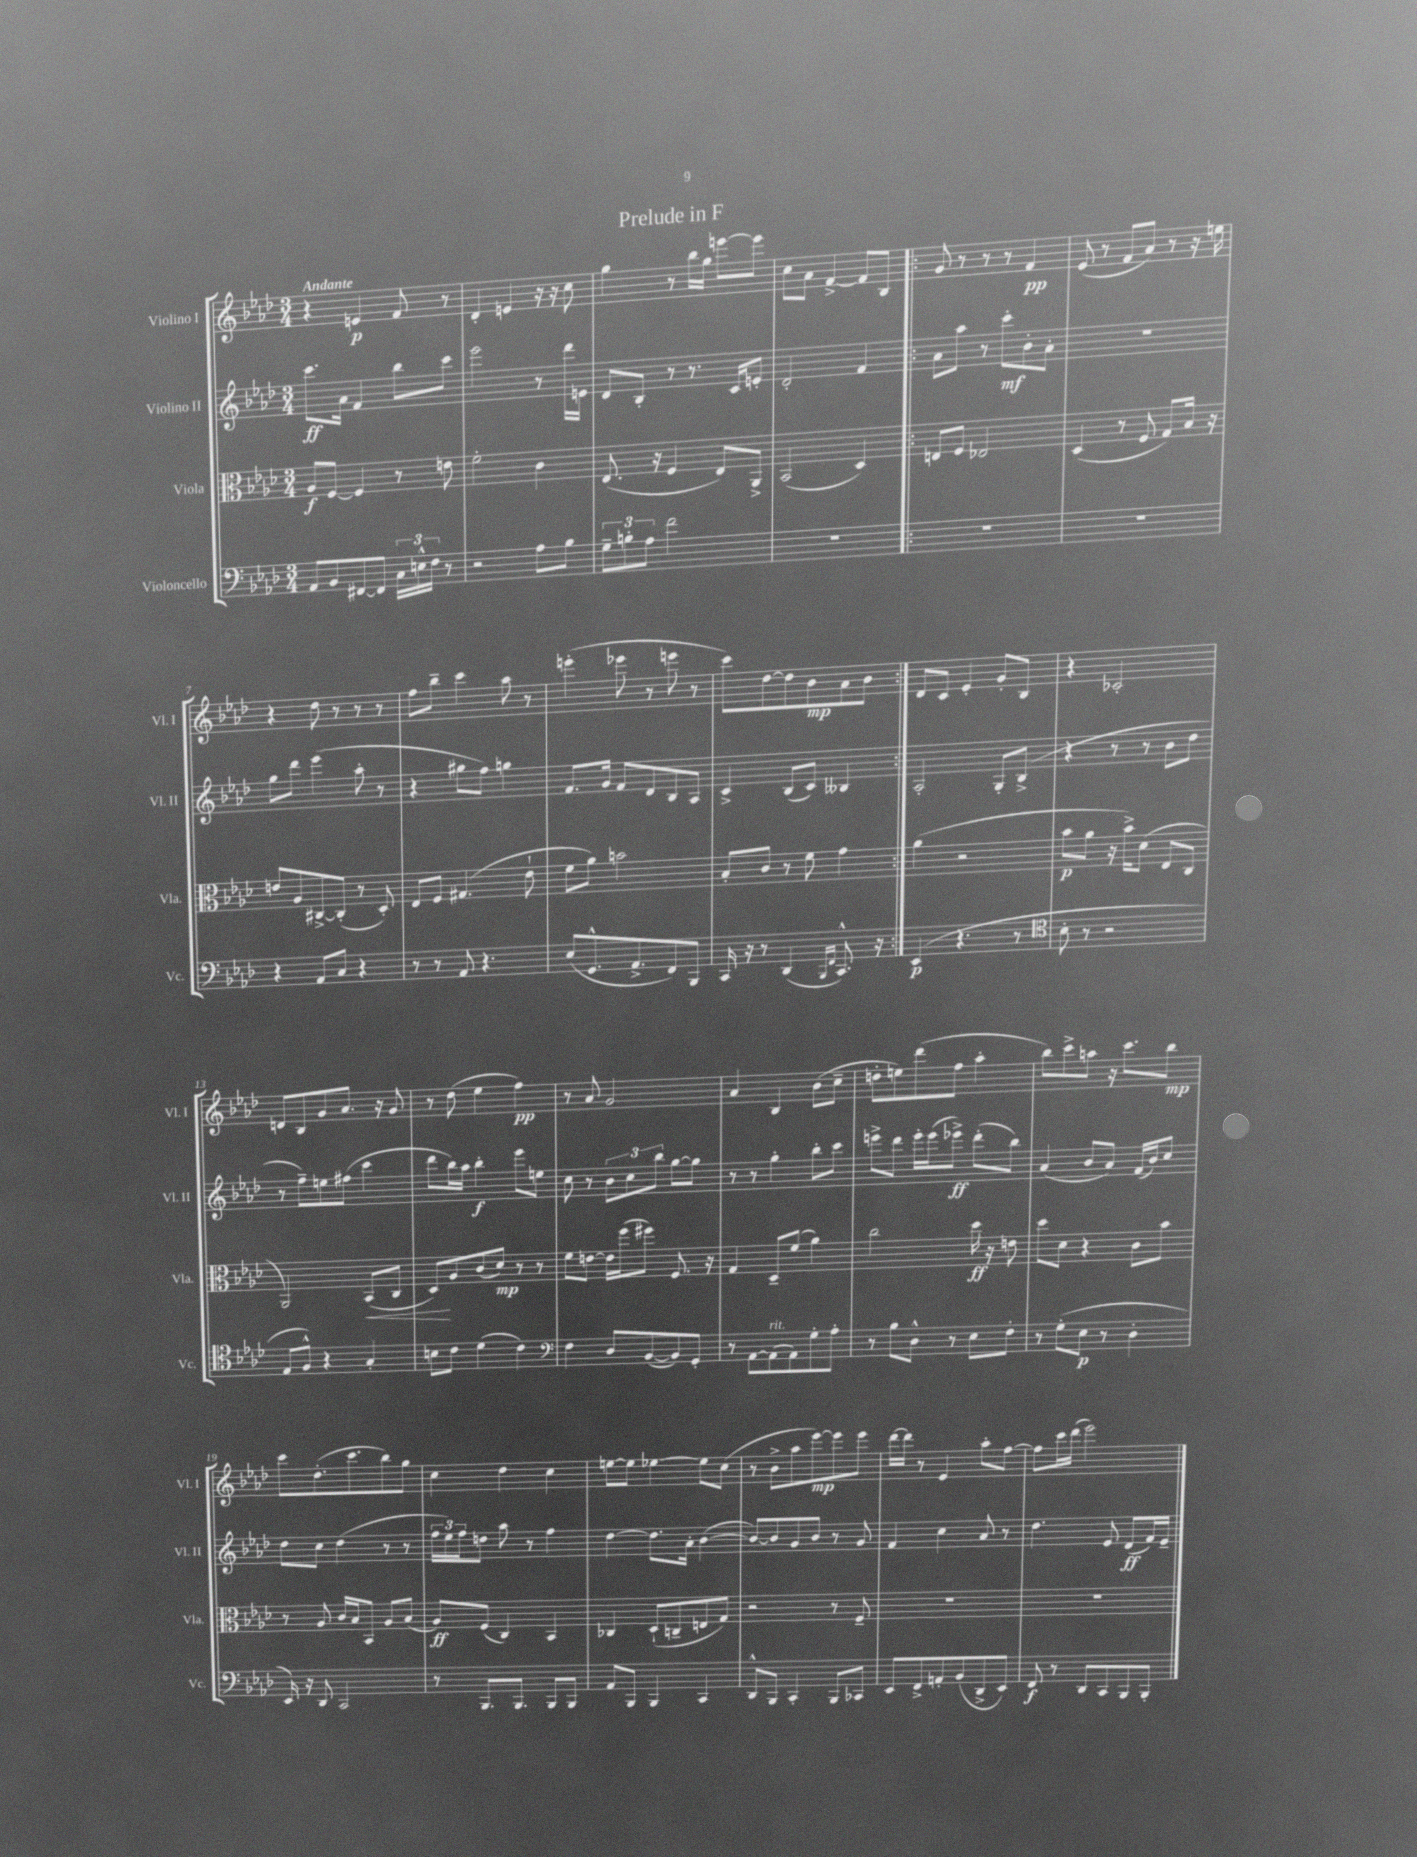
\header { title = "Prelude in F" }
<<
\new StaffGroup <<
\new Staff = "s0" \with { instrumentName = "Violino I" shortInstrumentName = "Vl. I" } {
    \clef treble \key aes \major \numericTimeSignature \time 3/4 \tempo "Andante"
    r4 e'4\p f'8 r8 |
    des'4-. e'4 r16 r16 c''8 |
    g''4 r8 bes''16 g''16 e'''8~ e'''8 |
    c''8 aes'8 f'4~-> f'8 bes8 |
    \repeat volta 2 { g'8 r8 r8 r8 f'4\pp |
    ees'8( r8 f'8 aes'8) r8 r16 e''16 |
    r4 des''8 r8 r8 r8 |
    f''8 bes''8-- c'''4 aes''8 r8 |
    e'''4-.( ees'''8 r8 e'''8 r8 |
    c'''8) des''8~ des''8 bes'8\mp aes'8 bes'8 | }
    des'8 c'8 ees'4-. g'8-. bes8 |
    r4 ces'2-. |
    d'8 bes8 g'8 aes'8. r16 g'8 |
    r8 des''8( ees''4 f''4\pp) |
    r8 aes'8 g'2 |
    aes'4 bes4 bes'8( c''8-- |
    d''8-. e''8) des'''8( f''8 aes''4-. |
    bes''8) c'''8-> a''8 r16 c'''8. bes''8\mp |
    c'''8 des''8.-.( c'''8. bes''8) g''8 |
    c''4 des''4 c''4 |
    e''8~ e''8 ees''4~ ees''8 c''8( |
    r8 bes'8-> aes''8 ees'''8~\mp) ees'''8 ees'''8 |
    des'''16~ des'''16 r8 ees'4 aes''8-. f''8~ |
    f''8 c'''16 des'''16( ees'''2) \bar "|." |
}
\new Staff = "s1" \with { instrumentName = "Violino II" shortInstrumentName = "Vl. II" } {
    \clef treble \key aes \major \numericTimeSignature \time 3/4
    c'''8.\ff aes'16 f'4 bes''8 c'''8 |
    ees'''2 r8 des'''16 e'16 |
    des'8 bes8-. r8 r8. c'16 e'8-. |
    des'2-. f'4 |
    \repeat volta 2 { aes'8 aes''8 r8 c'''8-.\mf bes'8-. aes'8-. |
    R2. |
    g''8 des'''8 ees'''4( aes''8-. r8 |
    r4 gis''8 f''8) g''4 |
    f'8. g'16 f'8 des'8 bes8 aes8 |
    c'4-> bes8( c'8) beses4 | }
    aes2-. g8-. bes8->( |
    r4 r8 r8 bes'8 des''8 |
    r8 f''8--) e''8 fis''8( c'''4 |
    des'''8 bes''16) aes''16 bes''4-.\f ees'''8 e''8 |
    c''8 r8 \tuplet 3/2 { bes'8 c''8 bes''8 } g''8~ g''8 |
    r8 r8 g''4-. bes''8-. c'''8 |
    e'''8-> des'''8 e'''16-. e'''16( ees'''8->\ff) des'''8-.( bes''8) |
    aes'4( bes'8 aes'8) f'16( bes'16) c''8 |
    des''8 c''8 des''4( r8 r8 |
    \tuplet 3/2 { f''16 ees''16) f''16 } d''8 aes''8 r8 f''4 |
    des''4~ des''8. aes'16-. bes'4~( |
    bes'8~) bes'8 g'8 bes'8 r8 g'8 |
    f'4 c''4 aes'8 r8 |
    des''4. ees'8 des'8\ff( f'16) ees'16-- \bar "|." |
}
\new Staff = "s2" \with { instrumentName = "Viola" shortInstrumentName = "Vla." } {
    \clef alto \key aes \major \numericTimeSignature \time 3/4
    aes8\f f8~ f4 r8 e'8 |
    f'2-. c'4 |
    ees8.( r16 f4 ees8) aes,8-> |
    bes,2( des4) |
    \repeat volta 2 { e8 f8 ees2 |
    des4( r8 f8 g8) bes16 r16 |
    e'8 aes8 cis8~-> cis8-.( r8 des8-.) |
    ees8 f8 gis4.( ees'8-! |
    f'8 aes'8) b'2 |
    bes8-. c'8 r8 f'8 g'4 | }
    aes'4( r2 |
    bes'8\p aes'8 r16 bes'16->) des'8( ees8 c8 |
    aes,2) bes,8\<( c8 |
    des8\!) aes8 c'8( des'8\mp) r8 r8 |
    f'8 e'8~ e'16 f''16( fis''8) f8. r16 |
    g4 des8-- f'8( aes'4) |
    c''2 des''16\ff r16 e'8 |
    des''8 des'8 r4 c'8 bes'8 |
    r8 aes8 c'16 bes16 bes,8 aes8 bes8( |
    aes8\ff) f8( c4) bes,4 |
    ces4 des8-!( c8-- e8 g8) |
    r2 r8 f8-- |
    R2. |
    R2. \bar "|." |
}
\new Staff = "s3" \with { instrumentName = "Violoncello" shortInstrumentName = "Vc." } {
    \clef bass \key aes \major \numericTimeSignature \time 3/4
    aes,8 bes,8 fis,8~ fis,8 \tuplet 3/2 { c16 e16-^ f16 } r8 |
    r2 aes8 bes8 |
    \tuplet 3/2 { g8-- b8-. aes8 } f'2 |
    R2. |
    \repeat volta 2 { R2. |
    R2. |
    r4 aes,8 c8 r4 |
    r8 r8 aes,8 r4. |
    ees8( g,8.-^ aes,8.-> f,8) bes,,8 |
    c,16 r16 r8 des,4( \grace { bes,,16 f,16 } c,8.-^) r16 | }
    ees,4\p( r4. r8 |
    \clef tenor bes8-. r8 r2 |
    ees8 f8-^) r4 g4-. |
    b8 c'8 des'4( c'4) |
    \clef bass f4 des8 bes,8~( bes,8) g,8-. |
    r8 aes,8~ aes,8^\markup { \italic "rit." }( aes,8) g8-. aes8-. |
    r8 bes8 des8-^ r8 ees8 f8-. |
    r8 g8-.( ees8\p r8 des4-. |
    ees,16) r16 des,8 c,2 |
    r8 bes,,8. bes,,8. bes,,8 bes,,8 |
    aes,8 bes,,8 bes,,4 c,4 |
    des,8-^ bes,,8 c,4-. bes,,8 ces,8 |
    ees,8 f,8-> a,8-. bes,8( des,8-> ees,8) |
    f,8\f r8 des,8 c,8 bes,,8 bes,,8-. \bar "|." |
}
>>
>>
